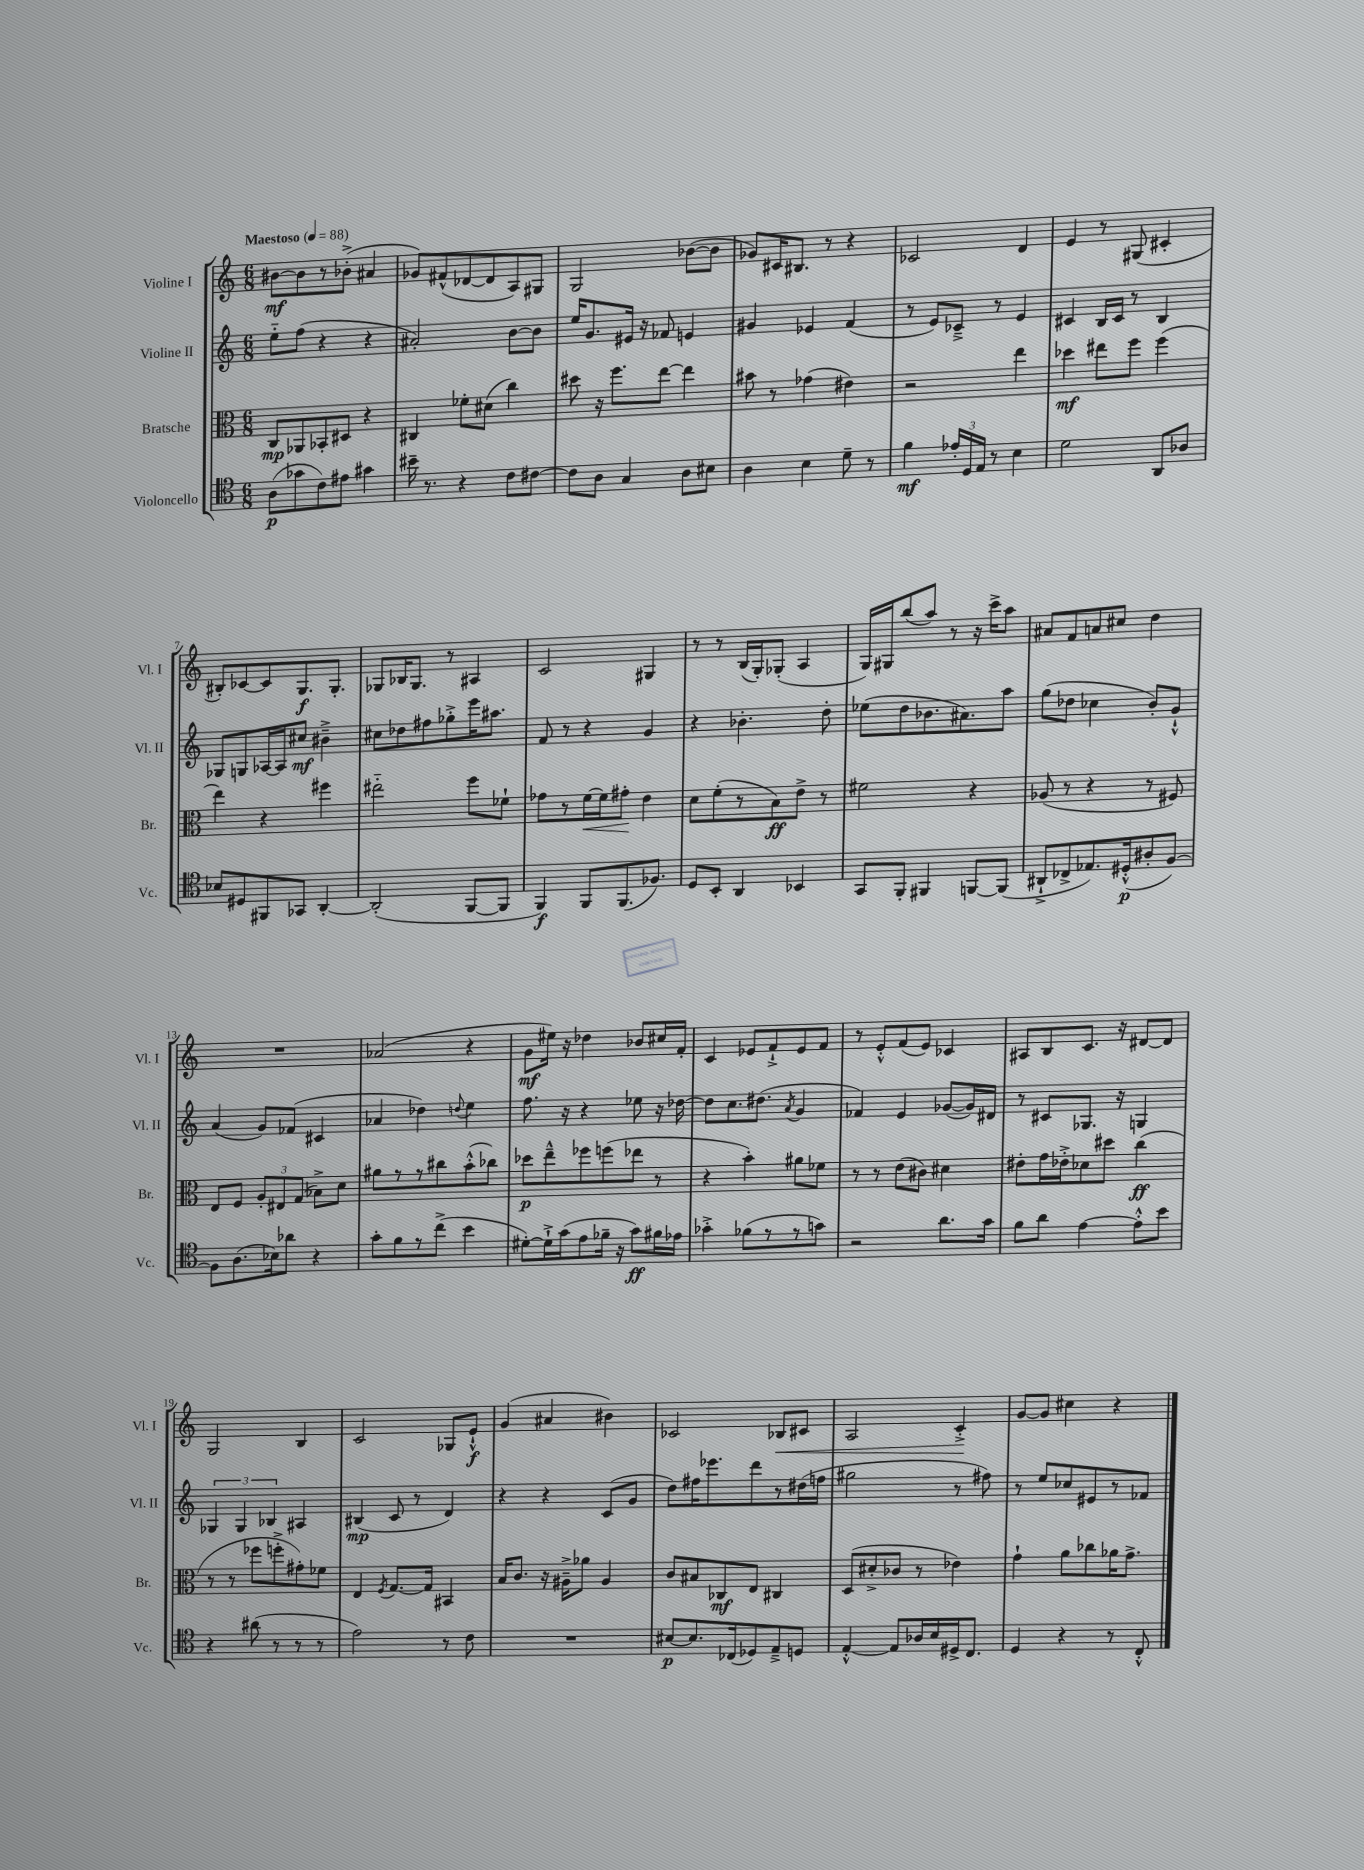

**kern	**dynam	**kern	**dynam	**kern	**dynam	**kern	**dynam
*part4	*part4	*part3	*part3	*part2	*part2	*part1	*part1
*staff4	*staff4	*staff3	*staff3	*staff2	*staff2	*staff1	*staff1
*I"Violoncello	*	*I"Bratsche	*	*I"Violine II	*	*I"Violine I	*
*I'Vc.	*	*I'Br.	*	*I'Vl. II	*	*I'Vl. I	*
*clefC4	*	*clefC3	*	*clefG2	*	*clefG2	*
*k[]	*	*k[]	*	*k[]	*	*k[]	*
*M6/8	*	*M6/8	*	*M6/8	*	*M6/8	*
*MM88	*	*MM88	*	*MM88	*	*MM88	*
=1	=1	=1	=1	=1	=1	=1	=1
!	!	!	!	!	!	!LO:TX:a:B:t=Maestoso	!
(8A\L	p	8C/L	mp	8ee\L	.	[8b#X\L	mf
8g-X\	.	8AA-X/	.	(8ff\J	.	8b#\]	.
8c\)	.	8BB-X'/	.	4r	.	8r	.
8e#X\J	.	8D#X/J	.	.	.	(8b-X'^\J	.
4g#X\	.	4r	.	4r	.	4a#X/	.
=2	=2	=2	=2	=2	=2	=2	=2
16b#X~\	.	4C#X/	.	2a#X'/)	.	8g-X/L)	.
8.r	.	.	.	.	.	.	.
.	.	.	.	.	.	(8f#X^^/	.
4r	.	8f-X'\L	.	.	.	[8d-X/	.
.	.	(8d#X\J	.	.	.	8d-/]	.
8c\L	.	4cc\)	.	[8b\L	.	8A/)	.
[8c#X\J	.	.	.	8b\J]	.	8G#X/J	.
=3	=3	=3	=3	=3	=3	=3	=3
8c#\L]	.	8dd#X\	.	16ee/KL	.	2G/	.
.	.	.	.	8.g/	.	.	.
8A\J	.	16r	.	.	.	.	.
.	.	8.ff\L	.	.	.	.	.
4G/	.	.	.	16e#X/Jk	.	.	.
.	.	.	.	16r	.	.	.
.	.	[8ee\J	.	8f-X/	.	.	.
8A\L	.	4ee\]	.	4en/	.	([8b-X\L	.
8B#X\J	.	.	.	.	.	8b-\J]	.
=4	=4	=4	=4	=4	=4	=4	=4
4A\	.	8b#X\	.	4g#X/	.	8g-X/L)	.
.	.	8r	.	.	.	16c#X/K	.
.	.	.	.	.	.	8.B#X/J	.
4B\	.	(4g-X\	.	4e-X/	.	.	.
.	.	.	.	.	.	8r	.
8d~\	.	4e#X\)	.	(4f/	.	4r	.
8r	.	.	.	.	.	.	.
=5	=5	=5	=5	=5	=5	=5	=5
4f\	mf	2r	.	8r	.	2c-X/	.
.	.	.	.	8e/L)	.	.	.
24e-X'/LL	.	.	.	8c-X~^/J	.	.	.
24D/	.	.	.	.	.	.	.
24E/JJ	.	.	.	.	.	.	.
8r	.	.	.	8r	.	.	.
4B\	.	4ee\	.	4e/	.	4d/	.
=6	=6	=6	=6	=6	=6	=6	=6
2d\	.	4dd-X\	mf	4c#X/	.	4e/	.
.	.	8ee#X\L	.	16B/LL	.	8r	.
.	.	.	.	16c#/JJ	.	.	.
.	.	8ff\J	.	8r	.	(8G#X/	.
8AA/L	.	(4ff\	.	4B/	.	4c#X'/	.
8A-X/J	.	.	.	.	.	.	.
!!LO:LB:g=z
=7	=7	=7	=7	=7	=7	=7	=7
8B-X/L	.	4ee\)	.	8G-X/L	.	8B#X'/L)	.
8D#X/	.	.	.	8Gn/	.	[8c-X/	.
8FF#X/	.	4r	.	[16A-X/L	.	8c-/]	.
.	.	.	.	16A-/J]	.	.	.
8GG-X/J	.	.	.	8cc#X/J	mf	8.G/	f
[4AA'/	.	4ff#X\	.	4b#X~^\	.	.	.
.	.	.	.	.	.	8.G'/J	.
=8	=8	=8	=8	=8	=8	=8	=8
(2AA'/]	.	2ee#X\	.	8cc#X\L	.	8G-X/L	.
.	.	.	.	8dd-X\	.	16B-X/K	.
.	.	.	.	.	.	8.G-/J	.
.	.	.	.	8ff#X\	.	.	.
.	.	.	.	8gg-X'^\	.	8r	.
[8FF/L	.	8ff\L	.	16eee\K	.	4A#X/	.
.	.	.	.	8.aa#X\J	.	.	.
8FF/J]	.	8f-X`\J	.	.	.	.	.
=9	=9	=9	=9	=9	=9	=9	=9
4FF/)	f	8g-X\L	.	8f/	.	2c/	.
.	.	8r	.	8r	.	.	.
!	!	!	!LO:HP:b	!	!	!	!
8FF/L	.	[16f\L	<	4r	.	.	.
.	.	16f\J]	.	.	.	.	.
(8.FF/	.	8g#X'\J	.	.	.	.	.
.	.	4e\	[	4g/	.	4G#X/	.
8.F-X/J)	.	.	.	.	.	.	.
=10	=10	=10	=10	=10	=10	=10	=10
8D/L	.	8d\L	.	4r	.	8r	.
8BB'/J	.	(8f'\	.	.	.	8r	.
4AA/	.	8r	.	4.b-X'\	.	(16B/LL	.
.	.	.	.	.	.	16G'/J)	.
.	.	8B\)	ff	.	.	(8G-X'/J	.
4BB-X/	.	8e^\J	.	.	.	4A/	.
.	.	8r	.	8dd'\	.	.	.
=11	=11	=11	=11	=11	=11	=11	=11
8GG/L	.	2f#X\	.	(8ee-X\L	.	16G/LL)	.
.	.	.	.	.	.	16G#X/J	.
8FF'/J	.	.	.	8dd\	.	(8bb/	.
4FF#X/	.	.	.	8.b-X\	.	8aa/J)	.
.	.	.	.	.	.	8r	.
.	.	.	.	8.a#X\)	.	.	.
[8FFn/L	.	4r	.	.	.	16r	.
.	.	.	.	.	.	16ccc^\KL	.
(8FF/J]	.	.	.	8aa\J	.	8aa\J	.
=12	=12	=12	=12	=12	=12	=12	=12
8AA#X`^/L	.	(8A-X/	.	(8gg\L	.	8a#X/L	.
8C-X^/	.	8r	.	8dd-X\J	.	8f/	.
8.E-X/)	.	4r	.	4cc-X\	.	8an/	.
.	.	.	.	.	.	8cc#X/J	.
(16D#X'^^/k	p	.	.	.	.	.	.
8A#X'/	.	8r	.	8b'/L)	.	4dd\	.
[8F/J)	.	8F#X/)	.	8g`^^/J	.	.	.
!!LO:LB:g=z
=13	=13	=13	=13	=13	=13	=13	=13
8F\L]	.	8E/L	.	(4a/	.	2.r	.
(8.A\	.	8F/J	.	.	.	.	.
.	.	12A'/L	.	8g/L)	.	.	.
16B-X\k)	.	.	.	.	.	.	.
.	.	12E#X/	.	.	.	.	.
8a-X\J	.	.	.	(8f-X/J	.	.	.
.	.	(12G/J	.	.	.	.	.
4r	.	8B-X^\L)	.	4c#X/	.	.	.
.	.	8d\J	.	.	.	.	.
=14	=14	=14	=14	=14	=14	=14	=14
8g'\L	.	8a#X\L	.	4a-X/	.	(2a-X/	.
8f\	.	8r	.	.	.	.	.
8r	.	8r	.	4dd-X\)	.	.	.
(8cc^\J	.	8cc#X\	.	.	.	.	.
.	.	.	.	8qqddn/	.	.	.
4b\	.	(8b'^^\	.	4ee\	.	4r	.
.	.	8cc-X\J)	.	.	.	.	.
=15	=15	=15	=15	=15	=15	=15	=15
[8d#X'\L)	.	8dd-X\L	p	8.ff\	.	8g\L	mf
16d#`^\L]	.	8ee~^^\	.	.	.	16ee#X\Jk)	.
(16g\J	.	.	.	16r	.	16r	.
8e\	.	8ff-X\	.	4r	.	4dd-X\	.
16f-X~\Jk	.	(8ffn\	.	.	.	.	.
16r	.	.	.	.	.	.	.
8g\L)	ff	8ee-X\J	.	8ee-X\	.	8b-X/L	.
16f#X\L	.	8r	.	16r	.	16cc#X/L	.
16e-X\JJ	.	.	.	[16dd-X\	.	16f'/JJ	.
=16	=16	=16	=16	=16	=16	=16	=16
4g-X'^\	.	4r	.	8dd-\L]	.	4c/	.
.	.	.	.	8.cc\	.	.	.
(8f-X\L	.	4b'\)	.	.	.	8e-X/L	.
.	.	.	.	(8.dd#X\J	.	.	.
8r	.	.	.	.	.	8f`^/	.
.	.	.	.	8qa/	.	.	.
8r	.	8a#X\L	.	4g/	.	8e-/	.
8gn\J)	.	8f-X\J	.	.	.	8f/J	.
=17	=17	=17	=17	=17	=17	=17	=17
2r	.	8r	.	4f-X/)	.	8r	.
.	.	8r	.	.	.	8e'^^/L	.
.	.	(8e\L	.	4e/	.	(8f/	.
.	.	8c#X\J)	.	.	.	8e/J)	.
8.a\L	.	4d#X\	.	([8g-X/L	.	4c-X/	.
.	.	.	.	16g-/L])	.	.	.
16g\Jk	.	.	.	16d#X/JJ	.	.	.
=18	=18	=18	=18	=18	=18	=18	=18
8f\L	.	8e#X'\L	.	8r	.	8A#X/L	.
8a\J	.	16g\L	.	8c#X/L	.	8B/	.
.	.	16e-X'^\J	.	.	.	.	.
[4e\	.	8d-X\	.	8.G-X/J	.	8.c/J	.
.	.	8dd#X\J	.	.	.	.	.
.	.	.	.	16r	.	16r	.
8e'^^\L]	.	(4cc\	ff	4Gn/	.	[8d#X/L	.
8b\J	.	.	.	.	.	8d#/J]	.
!!LO:LB:g=z
=19	=19	=19	=19	=19	=19	=19	=19
4r	.	8r	.	6G-X/	.	2G/	.
.	.	8r	.	.	.	.	.
.	.	.	.	6G-/	.	.	.
(8a#X\	.	8ff-X\L	.	.	.	.	.
.	.	.	.	6B-X/	.	.	.
8r	.	8ffn'^\	.	.	.	.	.
8r	.	8g#X'\)	.	4A#X/	.	4B/	.
8r	.	8f-X\J	.	.	.	.	.
=20	=20	=20	=20	=20	=20	=20	=20
2e\)	.	4E/	.	(4B#X/	mp	2c/	.
.	.	8qF/	.	.	.	.	.
.	.	[8.G/L	.	8c/	.	.	.
.	.	.	.	8r	.	.	.
.	.	16G/Jk]	.	.	.	.	.
8r	.	4BB#X/	.	4d/)	.	8G-X/L	.
8c\	.	.	.	.	.	8e`^^/J	f
=21	=21	=21	=21	=21	=21	=21	=21
2.r	.	16B/KL	.	4r	.	(4g/	.
.	.	8.c/J	.	.	.	.	.
.	.	16r	.	4r	.	4a#X/	.
.	.	16A#X~^\KL	.	.	.	.	.
.	.	8a-X\J	.	.	.	.	.
.	.	4A#/	.	(8c/L	.	4b#X\)	.
.	.	.	.	8g/J	.	.	.
=22	=22	=22	=22	=22	=22	=22	=22
[8B#X/L	p	8c/L	.	8dd\L)	.	2c-X/	.
8.B#/]	.	8B#X/	.	16ff#X\K	.	.	.
.	.	.	.	8.eee-X\	.	.	.
.	.	8C-X/	mf	.	.	.	.
(16C-X/k	.	.	.	.	.	.	.
8D-X/)	.	8E/J	.	8ddd\	.	.	.
!	!	!	!	!	!	!	!LO:HP:b
8E~^/	.	4C#X/	.	8r	.	8B-X/L	<
8Dn/J	.	.	.	(16dd#X\L	.	8c#X/J	.
.	.	.	.	16ffn\JJ	.	.	.
=23	=23	=23	=23	=23	=23	=23	=23
[4E'^^/	.	(8D/L	.	2gg#X\	.	2A/	.
.	.	8d#X'^/	.	.	.	.	.
8E/L]	.	8c-X/J	.	.	.	.	.
16A-X/L	.	8r	.	.	.	.	.
16B/	.	.	.	.	.	.	.
16D#X^/J	.	4e-X\)	.	8r	.	4c'^/	.
8.C/J	.	.	.	.	.	.	.
.	.	.	.	8ff#X\)	.	.	.
.	.	.	.	.	.	.	[
=24	=24	=24	=24	=24	=24	=24	=24
4D/	.	4g`\	.	8r	.	[8g/L	.
.	.	.	.	8ee/L	.	8g/J]	.
4r	.	8a\L	.	8cc-X/	.	4cc#X\	.
.	.	8cc-X\	.	8e#X/	.	.	.
8r	.	16a-X\K	.	8r	.	4r	.
.	.	8.g^\J	.	.	.	.	.
8C'^^/	.	.	.	8f-X/J	.	.	.
==	==	==	==	==	==	==	==
*-	*-	*-	*-	*-	*-	*-	*-
